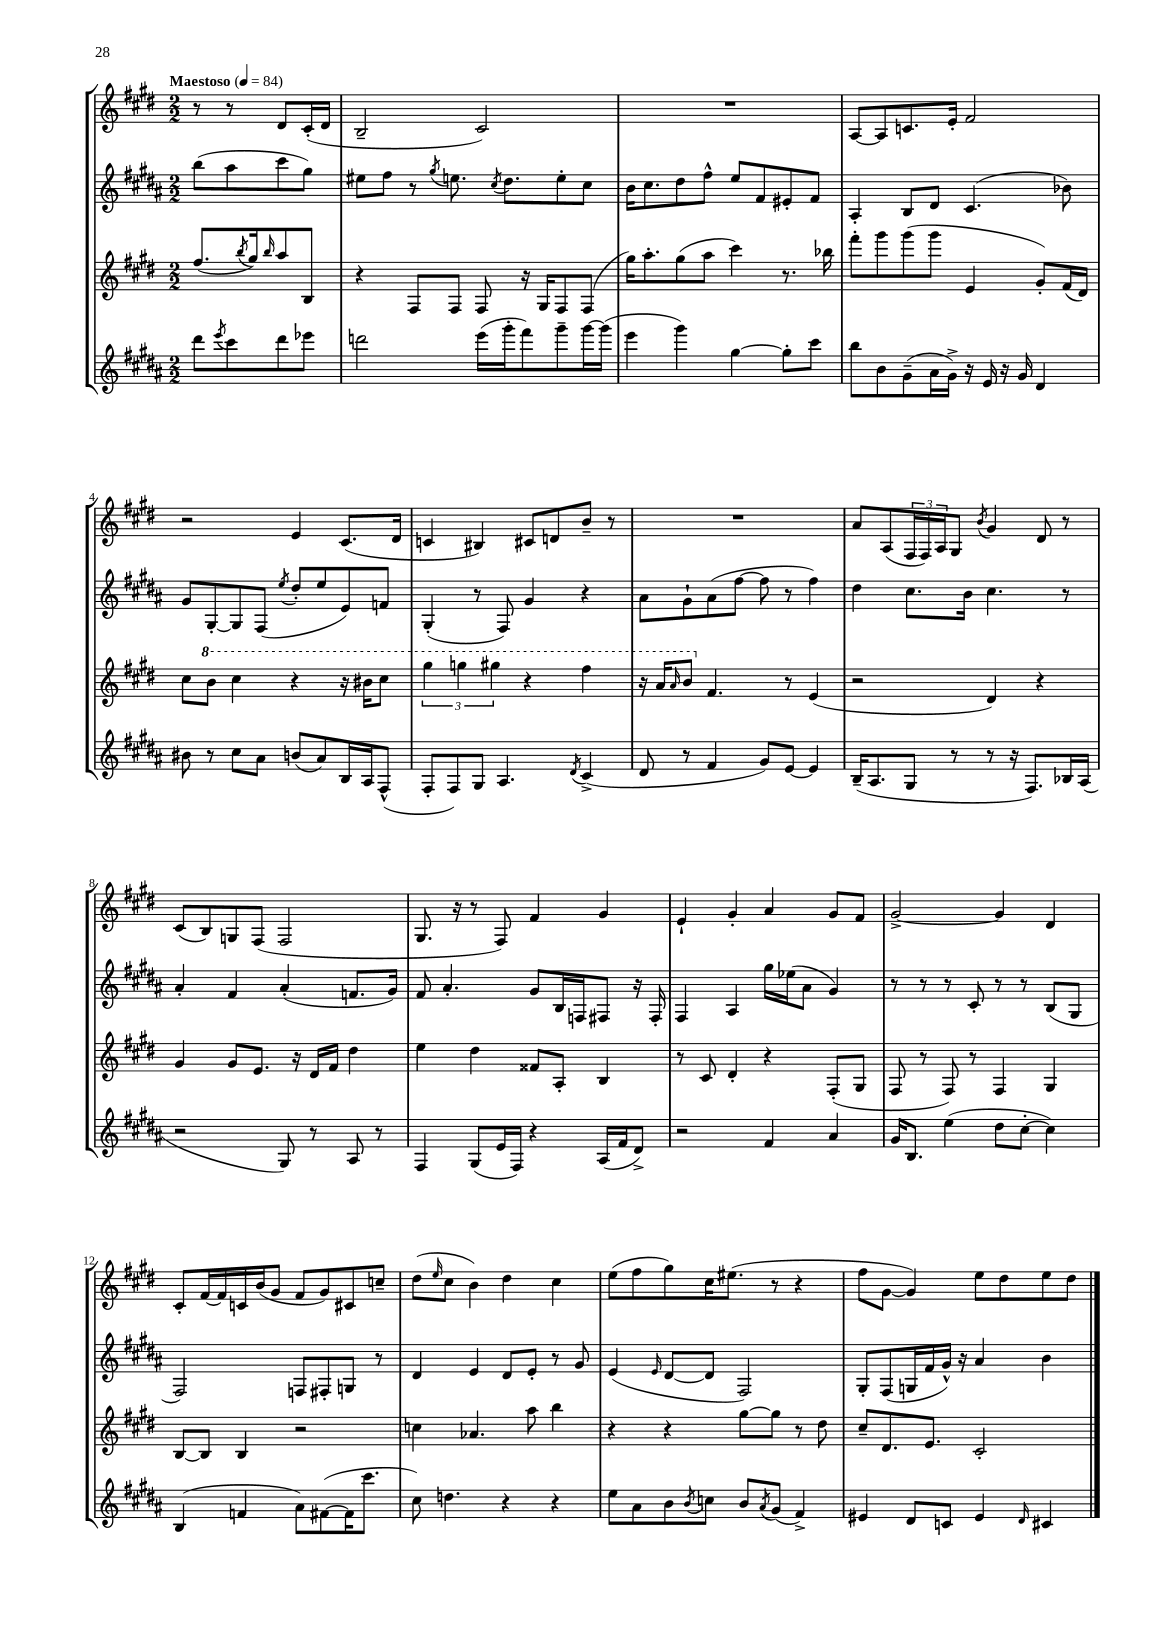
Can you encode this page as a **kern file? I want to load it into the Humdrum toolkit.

**kern	**kern	**kern	**kern
*staff4	*staff3	*staff2	*staff1
*clefG2	*clefG2	*clefG2	*clefG2
*k[f#c#g#d#a#]	*k[f#c#g#d#]	*k[f#c#g#d#a#]	*k[f#c#g#d#]
*M2/2	*M2/2	*M2/2	*M2/2
*MM84	*MM84	*MM84	*MM84
8ddd#	(8.ff#	(8bb	8r
8qeee	.	.	.
8ccc#	.	8aa#	8r
.	8qbb	.	.
.	16gg#)	.	.
.	16qqbb	.	.
8ddd#	8aa	8ccc#	8d#
8eee-	8B	8gg#)	(16c#'
.	.	.	16d#
=	=	=	=
2ddd	4r	8ee#	2B~
.	.	8ff#	.
.	8F#	8r	.
.	.	8qgg#	.
.	8F#	8.ee	.
(16eee	8F#	.	2c#)
.	.	8qcc#	.
16ggg#'	.	8.dd#	.
8fff#)	16r	.	.
.	16G#	.	.
8ggg#~	8F#	8ee'	.
[16ggg#	(8F#	8cc#	.
(16ggg#]	.	.	.
=	=	=	=
4eee	16gg#)	16b	1r
.	8.aa'	8.cc#	.
4ggg#)	(8gg#	8dd#	.
.	8aa	8ff#^^	.
[4gg#	4ccc#)	8ee	.
.	.	8f#	.
8gg#']	8.r	8e#'	.
8ccc#	.	8f#	.
.	16bb-	.	.
=	=	=	=
8bb	8fff#'	4A#'	[8A
8b	8ggg#	.	8A]
(8g#~	(8ggg#	8B	8.c
16a#	8ggg#	8d#	.
16g#^)	.	.	16e'
16r	4e	(4.c#	2f#
16e	.	.	.
16r	.	.	.
16g#	.	.	.
4d#	8g#')	.	.
.	(16f#	8b-)	.
.	16d#)	.	.
=	=	=	=
8b#	8cc#	8g#	2r
8r	8bb	[8G#'	.
8cc#	4ccc#	8G#]	.
8a#	.	(8F#	.
.	.	8qee	.
(8b	4r	8dd#'	4e
8a#)	.	8ee	.
16B	16r	8e)	(8.c#
16A#	16bb#	.	.
(8F#^^	8ccc#	8f	.
.	.	.	16d#
=	=	=	=
8F#'	6ggg#	(4G#'	4c
8F#)	.	.	.
.	6ggg	.	.
8G#	.	8r	4B#)
.	6ggg#	.	.
4.A#	.	8F#)	.
.	4r	4g#	8c#
.	.	.	8d
8qd#	.	.	.
(4c#^	4fff#	4r	8b~
.	.	.	8r
=	=	=	=
8d#	16r	8a#	1r
.	16aa	.	.
.	16qqaa	.	.
8r	8bb	8g#`	.
4f#	4.f#	(8a#	.
.	.	[8ff#	.
8g#)	.	8ff#]	.
[8e	8r	8r	.
4e]	(4e	4ff#)	.
=	=	=	=
(16B~	2r	4dd#	8a
8.A#	.	.	.
.	.	.	(8A
8G#	.	8.cc#	24F#
.	.	.	24F#)
.	.	.	24A
8r	.	.	8G#
.	.	16b	.
.	.	.	8qb
8r	4d#)	4.cc#	4g#
16r	.	.	.
8.F#)	.	.	.
.	4r	.	8d#
16B-	.	8r	8r
(16A#	.	.	.
=	=	=	=
2r	4g#	4a#'	(8c#
.	.	.	8B)
.	8g#	4f#	8G
.	8.e	.	(8F#
8G#)	.	(4a#'	2F#
.	16r	.	.
8r	16d#	.	.
.	16f#	.	.
8A#	4dd#	8.f	.
8r	.	.	.
.	.	16g#)	.
=	=	=	=
4F#	4ee	8f#	8.G#
.	.	4.a#'	.
.	.	.	16r
(8G#	4dd#	.	8r
16e	.	.	8F#)
16F#)	.	.	.
4r	8f##	8g#	4f#
.	8A'	16B	.
.	.	16F	.
(16A#	4B	8F#	4g#
16f#	.	.	.
8d#^)	.	16r	.
.	.	16F#'	.
=	=	=	=
2r	8r	4F#	4e`
.	8c#	.	.
.	4d#'	4A#	4g#'
4f#	4r	16gg#	4a
.	.	(16ee-	.
.	.	8a#	.
4a#	(8F#'	4g#)	8g#
.	8G#	.	8f#
=	=	=	=
16g#	8F#	8r	[2g#^
8.B	.	.	.
.	8r	8r	.
(4ee	8F#)	8r	.
.	8r	8c#'	.
8dd#	4F#	8r	4g#]
[8cc#'	.	8r	.
4cc#])	4G#	(8B	4d#
.	.	8G#	.
=	=	=	=
(4B	[8B	2F#)	8c#'
.	8B]	.	[16f#
.	.	.	16f#]
4f	4B	.	16c
.	.	.	(16b
.	.	.	8g#
8a#)	2r	8F	8f#
([8f#	.	8F#'	8g#)
16f#]	.	8G	8c#
8.ccc#	.	.	.
.	.	8r	8cc~
=	=	=	=
8cc#)	4cc	4d#	(8dd#
.	.	.	16qqee
4.dd	.	.	8cc#
.	4.a-	4e	4b)
4r	.	8d#	4dd#
.	8aa	8e'	.
4r	4bb	8r	4cc#
.	.	8g#	.
=	=	=	=
8ee	4r	(4e	(8ee
8a#	.	.	8ff#
.	.	16qqe	.
8b	4r	[8d#	8gg#)
8qb	.	.	.
8cc	.	8d#]	16cc#
.	.	.	(8.ee#
8b	[8gg#	2F#)	.
8qa#	.	.	.
(8g#	8gg#]	.	8r
4f#^)	8r	.	4r
.	8dd#	.	.
=	=	=	=
4e#	8cc#~	8G#'	8ff#
.	8.d#	(8F#	[8g#
8d#	.	16G	4g#])
.	8.e	16f#	.
8c	.	16g#^^)	.
.	.	16r	.
4e#	2c#'	4a#	8ee
.	.	.	8dd#
16qqd#	.	.	.
4c#	.	4b	8ee
.	.	.	8dd#
==	==	==	==
*-	*-	*-	*-
